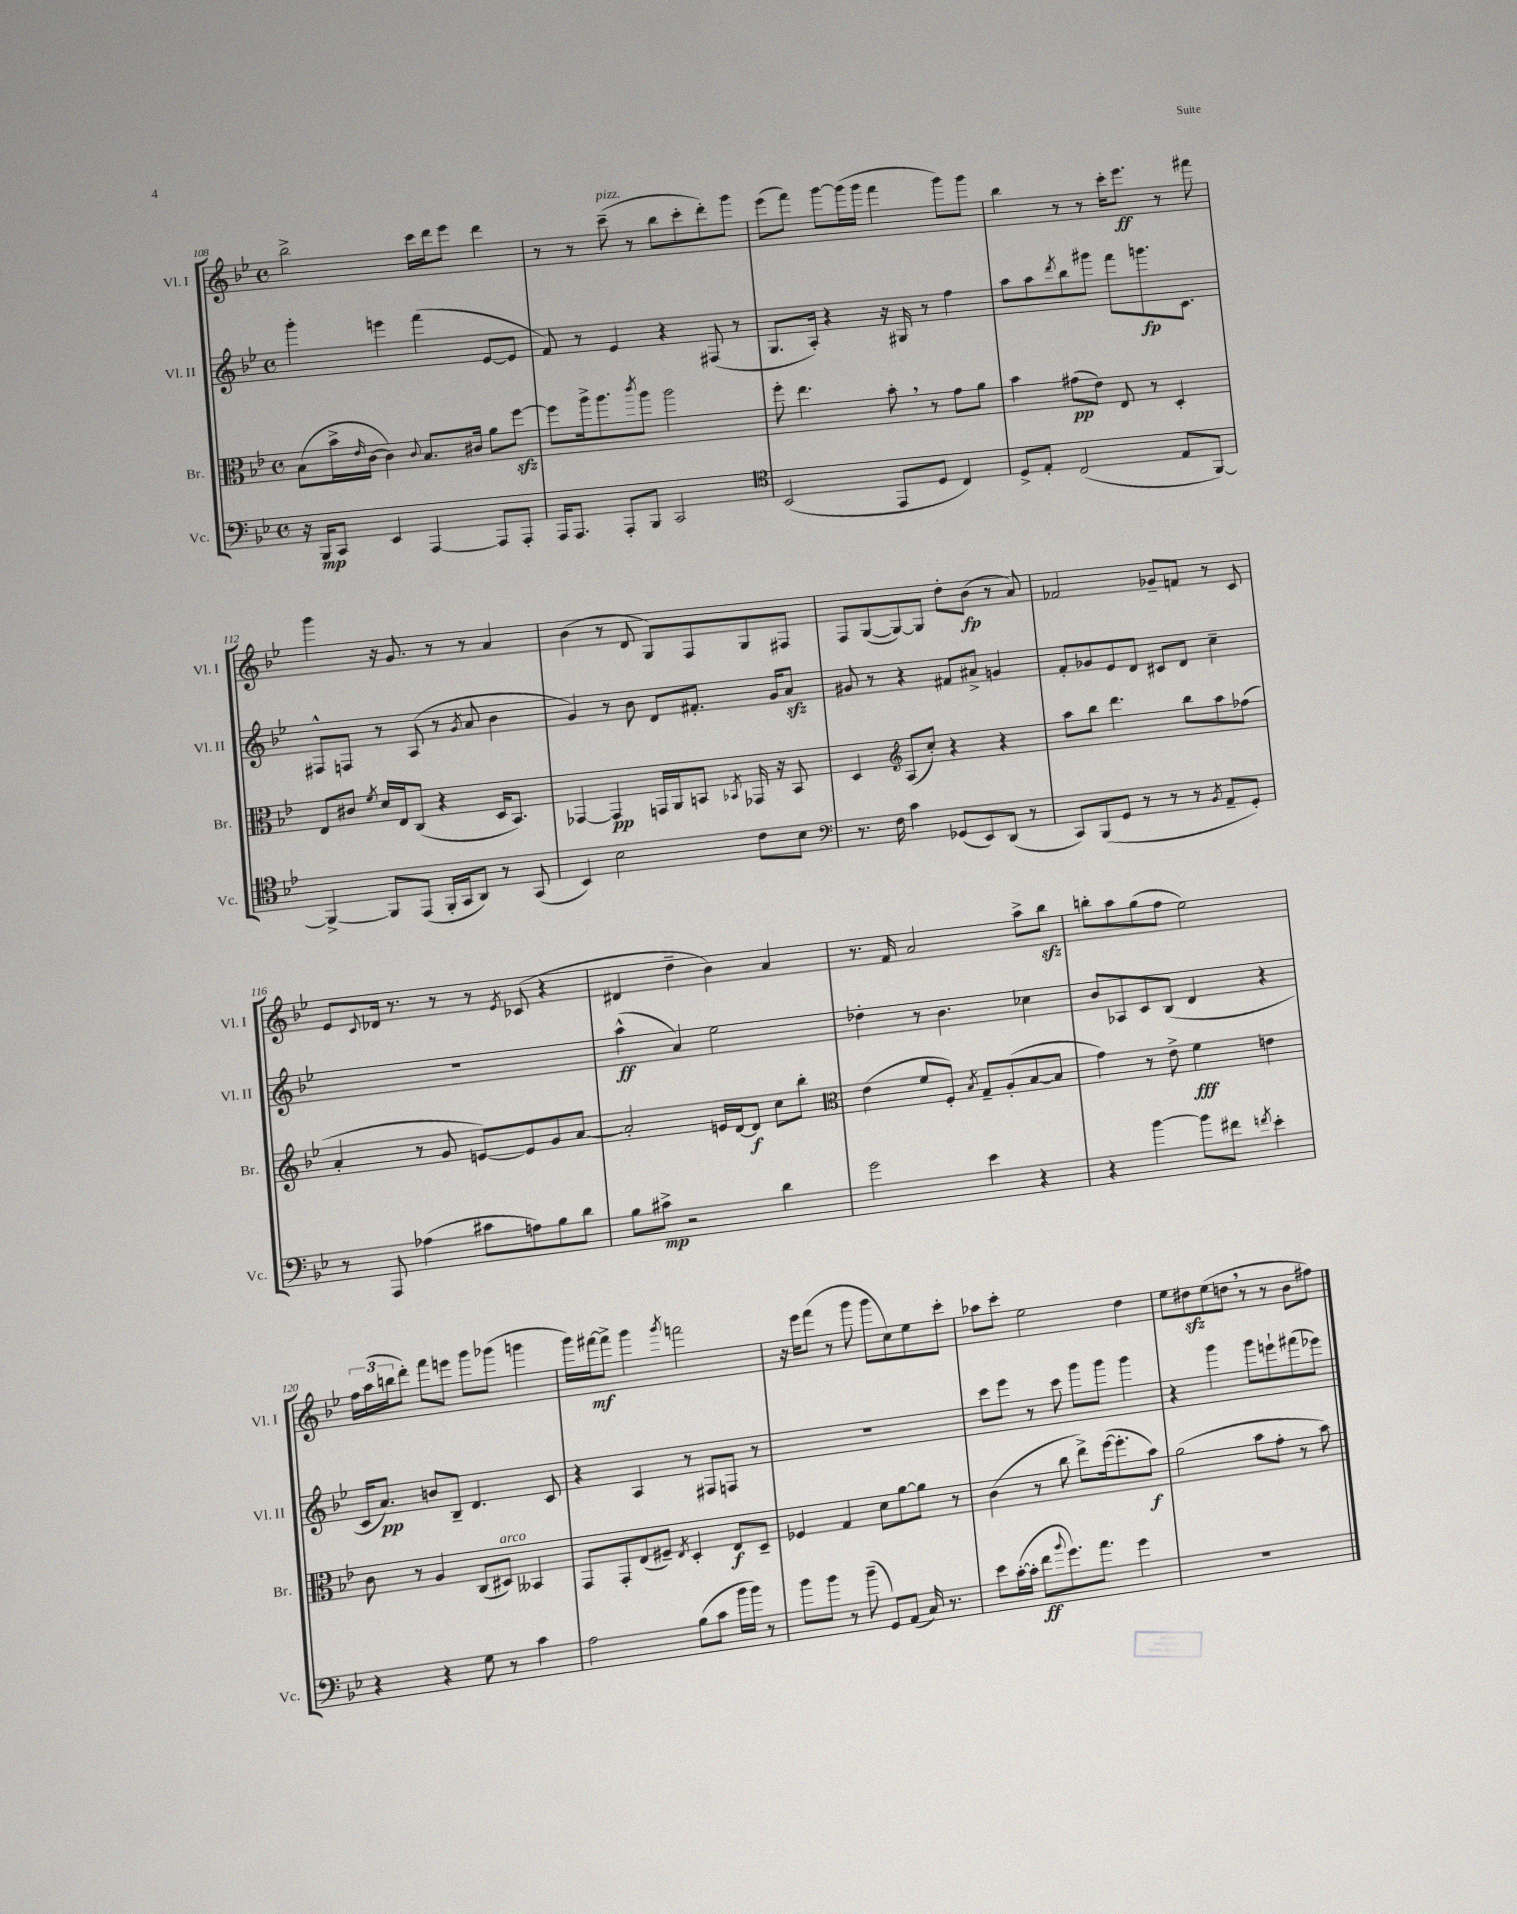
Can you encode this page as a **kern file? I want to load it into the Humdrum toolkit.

**kern	**dynam	**kern	**dynam	**kern	**dynam	**kern	**dynam
*part4	*part4	*part3	*part3	*part2	*part2	*part1	*part1
*staff4	*staff4	*staff3	*staff3	*staff2	*staff2	*staff1	*staff1
*I"Vc.	*	*I"Br.	*	*I"Vl. II	*	*I"Vl. I	*
*I'Vc.	*	*I'Br.	*	*I'Vl. II	*	*I'Vl. I	*
*clefF4	*	*clefC3	*	*clefG2	*	*clefG2	*
*k[b-e-]	*	*k[b-e-]	*	*k[b-e-]	*	*k[b-e-]	*
*M4/4	*	*M4/4	*	*M4/4	*	*M4/4	*
*met(c)	*	*met(c)	*	*met(c)	*	*met(c)	*
=108	=108	=108	=108	=108	=108	=108	=108
16r	.	(8B-\L	.	4ggg'\	.	2bb-^\	.
16BBB-/KL	mp	.	.	.	.	.	.
8CC/J	.	16b-^\L	.	.	.	.	.
.	.	16qqe-/	.	.	.	.	.
.	.	[16c\JJ	.	.	.	.	.
4EE-/	.	4c\])	.	4eeen\	.	.	.
.	.	8qqc/	.	.	.	.	.
[4AAA/	.	8.B-/L	.	(4fff\	.	16ccc\LL	.
.	.	.	.	.	.	16ddd\J	.
.	.	.	.	.	.	8eee-\J	.
.	.	16c#X/Jk	.	.	.	.	.
8AAA/L]	.	8a\L	.	[8e-/L	.	4ddd\	.
8AAA'/J	.	[8ffzz\J	.	8e-/J]	.	.	.
=109	=109	=109	=109	=109	=109	=109	=109
16AAA/KL	.	8ff\L]	.	8f/)	.	8r	.
8.AAA/J	.	.	.	.	.	.	.
.	.	16aa^\k	.	8r	.	8r	.
.	.	8.aa\	.	.	.	.	.
!	!	!	!	!	!	!LO:TX:a:i:t=pizz.	!
8AAA'/L	.	.	.	4e-/	.	(8ccc~\	.
.	.	8qccc/	.	.	.	.	.
8BBB-/J	.	8aa\J	.	.	.	8r	.
2CC/	.	2aa\	.	4r	.	8bb-\L	.
.	.	.	.	.	.	8ccc'\	.
.	.	.	.	(8F#X/	.	8ddd'\)	.
.	.	.	.	8r	.	8ggg\J	.
=110	=110	=110	=110	=110	=110	=110	=110
*clefC4	*	*	*	*	*	*	*
(2BB-/	.	8ff'\	.	8.G/L	.	(8eee-\L	.
.	.	4.ee-\	.	.	.	8fff\J)	.
.	.	.	.	16A'/Jk)	.	.	.
.	.	.	.	4r	.	[8ggg\L	.
.	.	.	.	.	.	(16ggg\L]	.
.	.	.	.	.	.	16ggg\JJ	.
8EE-/L	.	8b-',\	.	16r	.	4fff\	.
.	.	.	.	16G#X/	.	.	.
8D/J	.	8r	.	8r	.	.	.
4C/)	.	8g\L	.	4ff\	.	8ggg\L)	.
.	.	8a\J	.	.	.	8ggg\J	.
=111	=111	=111	=111	=111	=111	=111	=111
8D^/L	.	4b-\	.	8aa\L	.	4bb-\	.
8E-'/J	.	.	.	8aa\	.	.	.
.	.	.	.	8qddd/	.	.	.
(2C/	.	(8g#X\L	pp	8bb-\	.	8r	.
.	.	8e-\J)	.	8ggg#X\J	.	8r	.
.	.	8E-/	.	8fff\L	.	16ccc'\KL	.
.	.	.	.	.	.	8.eee-\J	ff
.	.	8r	.	8.gggn\	fp	.	.
8E-/L	.	4D'/	.	.	.	8r	.
.	.	.	.	8.c\J	.	.	.
[8FF/J)	.	.	.	.	.	8fff#X\	.
!!LO:LB:g=z
=112	=112	=112	=112	=112	=112	=112	=112
4FF^/_	.	8E-/L	.	8F#X^^/L	.	4ggg\	.
.	.	8c#X/J	.	8Fn/J	.	.	.
.	.	8qf/	.	.	.	.	.
8FF/L]	.	16d/LL	.	8r	.	16r	.
.	.	16E-/J	.	.	.	8.g/	.
(8EE-/J	.	(8C/J	.	(8A/	.	.	.
16FF'/LL	.	4r	.	8r	.	8r	.
16GG/J	.	.	.	.	.	.	.
.	.	.	.	8qg/	.	.	.
8AA/J)	.	.	.	8a/	.	8r	.
8r	.	16D/KL	.	4b-\	.	4a/	.
.	.	8.BB-/J)	.	.	.	.	.
(8GG/	.	.	.	.	.	.	.
=113	=113	=113	=113	=113	=113	=113	=113
4BB-/)	.	[4GG-X/	.	4g/)	.	(4b-\	.
2B-\	.	4GG-/]	pp	8r	.	8r	.
.	.	.	.	8b-\	.	8d/	.
.	.	16GGn/LL	.	8d/L	.	8G/L)	.
.	.	16AA/J	.	.	.	.	.
.	.	8BBn/J	.	8.f#X'/J	.	8F/	.
.	.	8qBB-X/	.	.	.	.	.
8c\L	.	16GG-X/	.	.	.	8G/	.
.	.	16r	.	16g/KL	.	.	.
8B-\J	.	8BB-/	.	8azz/J	.	8F#X/J	.
=114	=114	=114	=114	=114	=114	=114	=114
*clefF4	*	*	*	*	*	*	*
8.r	.	4D/	.	8g#X/	.	8F/L	.
.	.	.	.	8r	.	([8G/	.
16F\	.	.	.	.	.	.	.
*	*	*clefG2	*	*	*	*	*
4c\	.	(8A/L	.	4r	.	8G/_)	.
.	.	8cc'/J)	.	.	.	8G/J]	.
(8GG-X/L	.	4r	.	8f#X/L	.	8dd'\L	.
8EE-/)	.	.	.	8a#X^/J	.	(8b-\J	fp
(8DD/J	.	4r	.	4gn/	.	8r	.
8r	.	.	.	.	.	8a/)	.
=115	=115	=115	=115	=115	=115	=115	=115
8CC/L)	.	8aa\L	.	8f'/L	.	2f-X/	.
(8BBB-/	.	8bb-\J	.	8g-X/	.	.	.
8GG/J	.	4.ddd\	.	8e-/	.	.	.
8r	.	.	.	8d/J	.	.	.
8r	.	.	.	8c#X/L	.	8g-X~/L	.
8r	.	8bb-\L	.	8d/J	.	8fn/J	.
8qBB-/	.	.	.	.	.	.	.
8AA~/L	.	8aa\	.	4cc~\	.	8r	.
8GG'/J)	.	(8ff-X\J	.	.	.	8c/	.
!!LO:LB:g=z
=116	=116	=116	=116	=116	=116	=116	=116
8r	.	4a'/	.	1r	.	8e-/L	.
.	.	.	.	.	.	8qqc/	.
8AAA/	.	.	.	.	.	16d-X/Jk	.
.	.	.	.	.	.	8.r	.
(4A-X\	.	8r	.	.	.	.	.
.	.	8g/	.	.	.	8r	.
8c#X\L	.	[8en/L)	.	.	.	8r	.
.	.	.	.	.	.	8qe-/	.
8An\)	.	8e/]	.	.	.	(8c-X/	.
8B-\	.	8g/	.	.	.	4r	.
8d\J	.	[8a/J	.	.	.	.	.
=117	=117	=117	=117	=117	=117	=117	=117
8B-\L	.	2a'/]	.	(4aa^^\	ff	4d#X/	.
8c#X^\J	mp	.	.	.	.	.	.
2r	.	.	.	4a/)	.	4dd~\	.
.	.	16en/LL	.	2ee-\	.	4b-\)	.
.	.	[16d/J	.	.	.	.	.
.	.	8d/J]	f	.	.	.	.
4d\	.	8cc\L	.	.	.	4a/	.
.	.	8bb-'\J	.	.	.	.	.
=118	=118	=118	=118	=118	=118	=118	=118
*	*	*clefC3	*	*	*	*	*
2g\	.	(4e-\	.	4dd-X'\	.	8.r	.
.	.	.	.	.	.	16f/	.
.	.	8f/L	.	8r	.	2a/	.
.	.	8F'/J)	.	4.b-\	.	.	.
.	.	8qB-/	.	.	.	.	.
4e-\	.	8G~/L	.	.	.	.	.
.	.	(8A'/	.	.	.	.	.
4r	.	[8B-/	.	4cc-X\	.	8aa^\L	.
.	.	8B-/J]	.	.	.	8bb-zz\J	.
=119	=119	=119	=119	=119	=119	=119	=119
4r	.	4g\)	.	8b-/L	.	8bbn'\L	.
.	.	.	.	8A-X/	.	8aa\	.
[4b-\	.	8r	.	8c/	.	(8gg\	.
.	.	8e-^\	.	(8B-/J	.	8ff\J	.
8b-\L]	.	4f\	fff	4d/	.	2ee-\)	.
8f#X\J	.	.	.	.	.	.	.
8qfn/	.	.	.	.	.	.	.
4e-'\	.	4en\	.	4r	.	.	.
!!LO:LB:g=z
=120	=120	=120	=120	=120	=120	=120	=120
4r	.	8c\	.	16c/KL	.	24ff\LL	.
.	.	.	.	.	.	(24aa\	.
.	.	.	.	8.a/J)	pp	.	.
.	.	.	.	.	.	24bbn\J	.
.	.	8r	.	.	.	8ddd'\J)	.
4r	.	4A/	.	8bn/L	.	8fff\L	.
.	.	.	.	8B-~/J	.	8eeen\J	.
8G\	.	(8C/L	.	4.d/	.	8ggg\L	.
!	!	!LO:TX:a:i:t=arco	!	!	!	!	!
8r	.	8D#X/J)	.	.	.	(8ggg-X\J	.
4c\	.	4BB--X/	.	.	.	4gggn\	.
.	.	.	.	8c/	.	.	.
=121	=121	=121	=121	=121	=121	=121	=121
2A\	.	8GG/L	.	4r	.	16ggg\LL)	.
.	.	.	.	.	.	[16fff#X\J	mf
.	.	8GG'/	.	.	.	8fff#^\J]	.
.	.	(8E-/	.	4A/	.	4ggg\	.
.	.	8F#X~/J)	.	.	.	.	.
.	.	8qE-/	.	.	.	8qggg/	.
(8B-\L	.	4D'/	.	8r	.	2fffn\	.
8c\J	.	.	.	8F#X/L	.	.	.
16b-\LL	.	8E-/L	f	8Fn/J	.	.	.
16b-\JJ)	.	.	.	.	.	.	.
8r	.	8D~/J	.	8r	.	.	.
=122	=122	=122	=122	=122	=122	=122	=122
8b-\L	.	4F-X/	.	1r	.	16r	.
.	.	.	.	.	.	16eee-\KL	.
8b-\J	.	.	.	.	.	(8fff\J	.
8r	.	4G/	.	.	.	8r	.
(8b-~\	.	.	.	.	.	8ggg\	.
8GG/L)	.	8d\L	.	.	.	8ggg\L	.
(8AA/J	.	[8a\	.	.	.	8cc\)	.
16C/)	.	8a\J]	.	.	.	8ee-\	.
8.r	.	.	.	.	.	.	.
.	.	8r	.	.	.	8ccc'\J	.
=123	=123	=123	=123	=123	=123	=123	=123
8e-\L	.	(4c\	.	8ccc\L	.	8aa-X\L	.
([16c'\L	.	.	.	8eee-\J	.	8ccc'\J	.
16c'\JJ]	.	.	.	.	.	.	.
8f\L	ff	8r	.	8r	.	2ee-\	.
8qqb-/	.	.	.	.	.	.	.
8.g\)	.	8cc\	.	8ccc\	.	.	.
.	.	8ee-^\L)	.	8ggg\L	.	.	.
8.a\J	.	.	.	.	.	.	.
.	.	([16ff\k	.	8ggg\J	.	.	.
.	.	8.ff'\]	.	.	.	.	.
4g\	.	.	.	4ggg\	.	4dd\	.
.	.	8b-\J)	f	.	.	.	.
=124	=124	=124	=124	=124	=124	=124	=124
1r	.	(2a\	.	4r	.	8ee-\L	.
.	.	.	.	.	.	8dd#Xzz\	.
.	.	.	.	4ggg\	.	(8ee-\	.
.	.	.	.	.	.	8ddn,\J	.
.	.	8b-\L	.	8ggg\L	.	8r	.
.	.	8g'\J	.	8eeen`\	.	8r	.
.	.	8r	.	(8fff#X\	.	8b-\L	.
.	.	8b-\)	.	8eee-X\J)	.	8ff#X\J)	.
==	==	==	==	==	==	==	==
*-	*-	*-	*-	*-	*-	*-	*-
